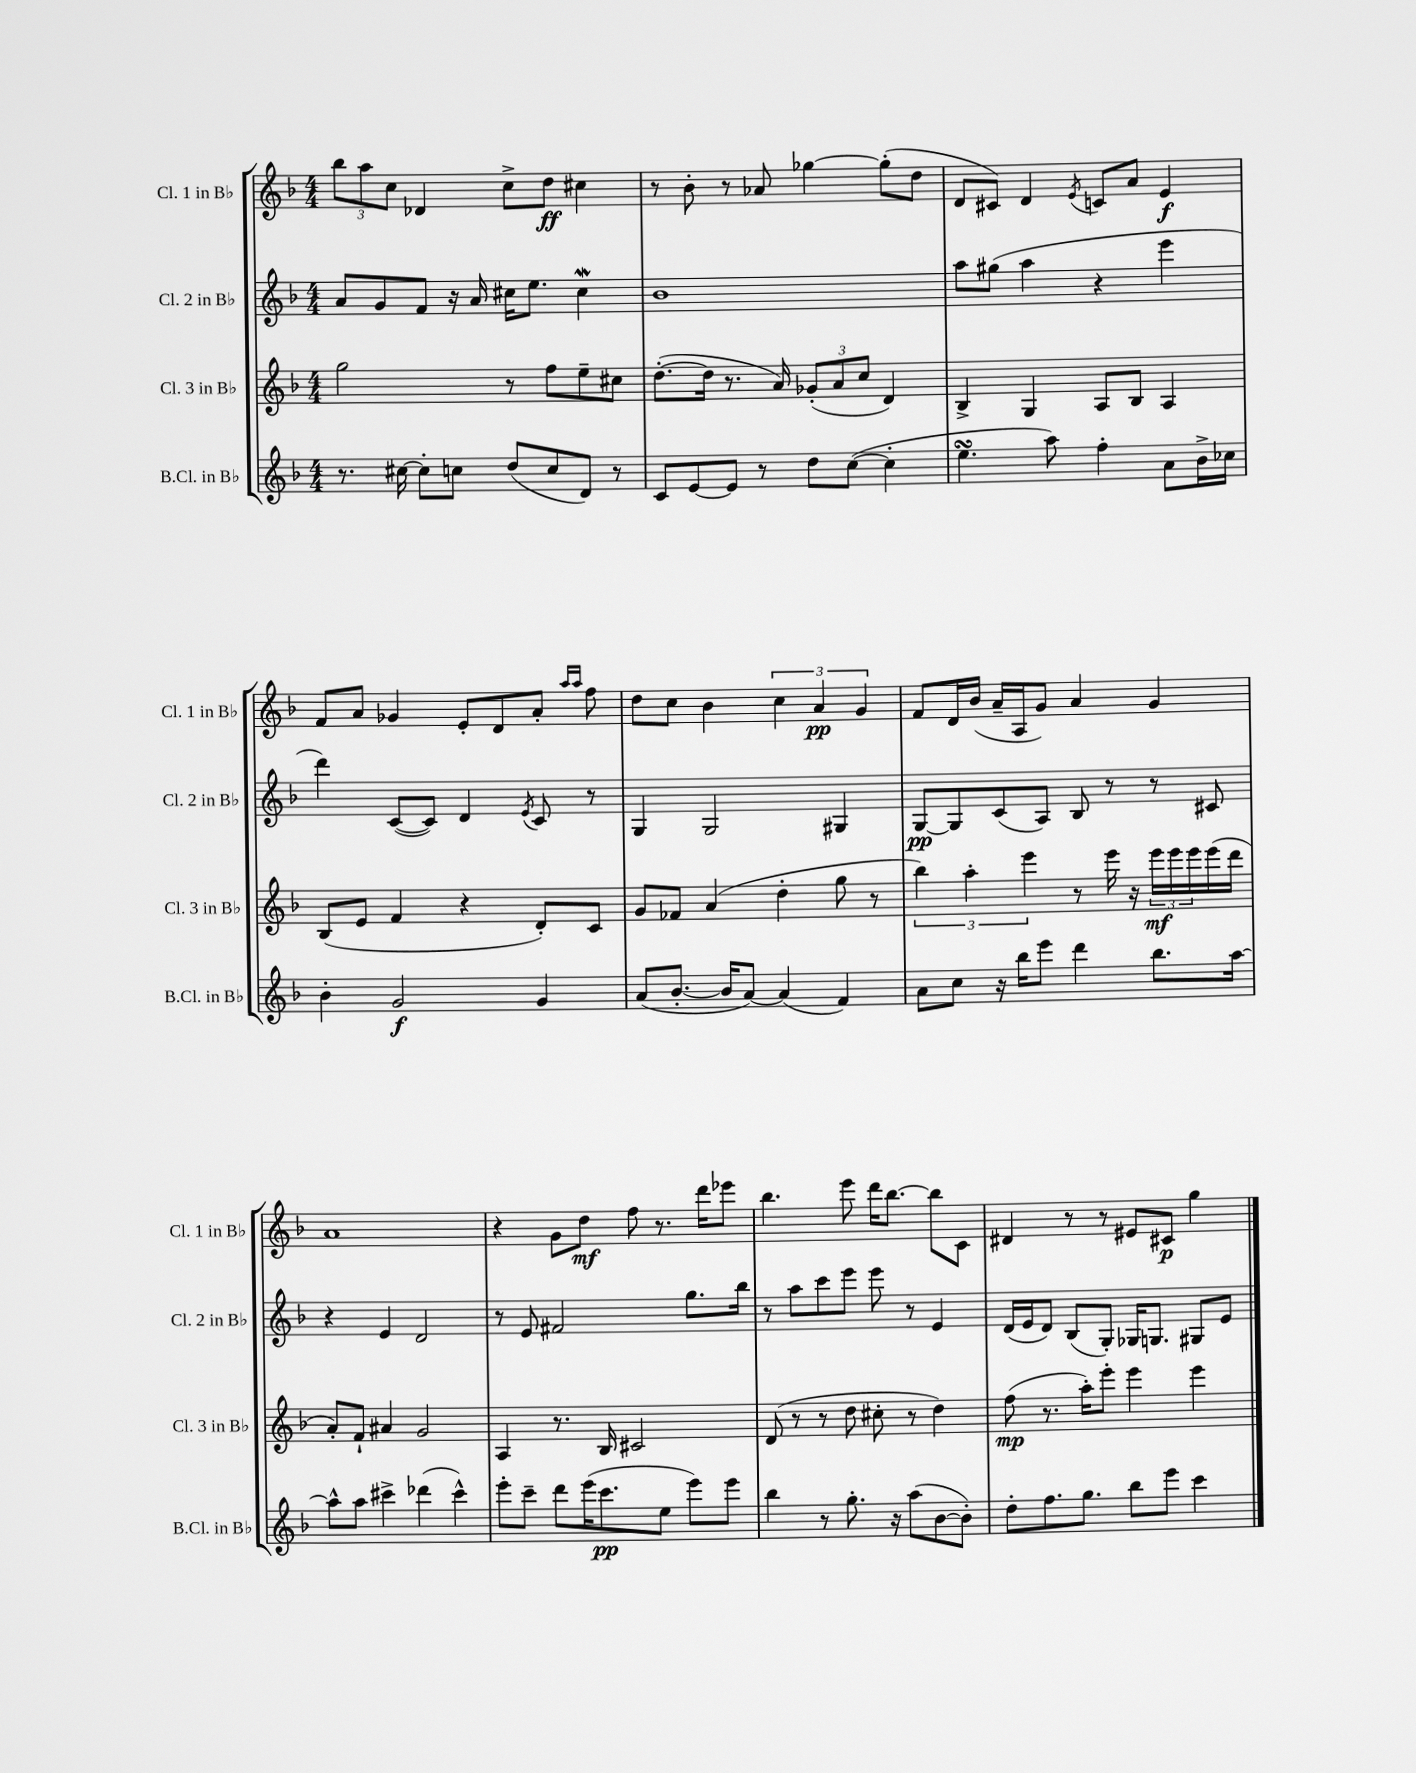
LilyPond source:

<<
\new StaffGroup <<
\new Staff = "s0" \with { instrumentName = "Cl. 1 in Bb" shortInstrumentName = "Cl. 1 in Bb" } {
    \clef treble \key f \major \numericTimeSignature \time 4/4
    \tuplet 3/2 { bes''8 a''8 c''8 } des'4 c''8-> d''8\ff cis''4 |
    r8 bes'8-. r8 aes'8 ges''4~ ges''8-.( d''8 |
    d'8 cis'8) d'4 \acciaccatura { e'8 } c'8 a'8 e'4\f |
    f'8 a'8 ges'4 e'8-. d'8 a'8-. \grace { a''16 a''16 } f''8 |
    d''8 c''8 bes'4 \tuplet 3/2 { c''4 a'4\pp g'4 } |
    f'8 d'16 bes'16( a'16-- a16 g'8) a'4 g'4 |
    a'1 |
    r4 g'8 d''8\mf f''8 r8. d'''16 ees'''8 |
    bes''4. e'''8 d'''16 bes''8.~ bes''8 c'8 |
    dis'4 r8 r8 eis'8 cis'8\p g''4 \bar "|." |
}
\new Staff = "s1" \with { instrumentName = "Cl. 2 in Bb" shortInstrumentName = "Cl. 2 in Bb" } {
    \clef treble \key f \major \numericTimeSignature \time 4/4
    a'8 g'8 f'8 r16 a'16 cis''16 e''8. cis''4\mordent |
    bes'1 |
    a''8 gis''8( a''4 r4 e'''4 |
    d'''4) c'8~( c'8) d'4 \acciaccatura { e'8 } c'8 r8 |
    g4 g2 gis4 |
    g8~\pp g8 c'8( a8) bes8 r8 r8 cis'8 |
    r4 e'4 d'2 |
    r8 e'8 fis'2 g''8. bes''16 |
    r8 a''8 c'''8 e'''8 e'''8 r8 e'4 |
    d'16( e'16 d'8) bes8( g8-.) ges16 g8. gis8 e'8 \bar "|." |
}
\new Staff = "s2" \with { instrumentName = "Cl. 3 in Bb" shortInstrumentName = "Cl. 3 in Bb" } {
    \clef treble \key f \major \numericTimeSignature \time 4/4
    g''2 r8 f''8 e''8-- cis''8 |
    d''8.~-.( d''16 r8. a'16) \tuplet 3/2 { ges'8-.( a'8 c''8 } d'4) |
    bes4-> g4 a8 bes8 a4 |
    bes8( e'8 f'4 r4 d'8-.) c'8 |
    g'8 fes'8 a'4( d''4-. g''8 r8 |
    \tuplet 3/2 { bes''4) a''4-. e'''4 } r8 e'''16 r16 \tuplet 3/2 { e'''16\mf e'''16 e'''16 } e'''16( d'''16 |
    a'8-.) f'8-! ais'4 g'2 |
    a4 r8. bes16 cis'2 |
    d'8( r8 r8 d''8 cis''8-. r8 d''4) |
    f''8\mp( r8. a''16-.) e'''8-. e'''4 e'''4 \bar "|." |
}
\new Staff = "s3" \with { instrumentName = "B.Cl. in Bb" shortInstrumentName = "B.Cl. in Bb" } {
    \clef treble \key f \major \numericTimeSignature \time 4/4
    r8. cis''16~ cis''8-. c''8 d''8( c''8 d'8) r8 |
    c'8 e'8~ e'8 r8 d''8 c''8~( c''4-. |
    e''4.\turn a''8) f''4-. a'8 bes'16-> ces''16 |
    bes'4-. g'2\f g'4 |
    a'8( bes'8.~-. bes'16 a'8~) a'4( f'4) |
    a'8 c''8 r16 bes''16 e'''8 d'''4 bes''8. a''16~ |
    a''8-^ a''8 cis'''4-> des'''4( cis'''4-^) |
    e'''8-. c'''8-- d'''8 e'''16( c'''8.\pp e''8 e'''8) e'''8 |
    bes''4 r8 g''8.-. r16 a''8( bes'8~ bes'8-.) |
    d''8-. f''8. g''8. bes''8 e'''8 c'''4 \bar "|." |
}
>>
>>
\layout { \context { \Score \remove "Bar_number_engraver" } }
